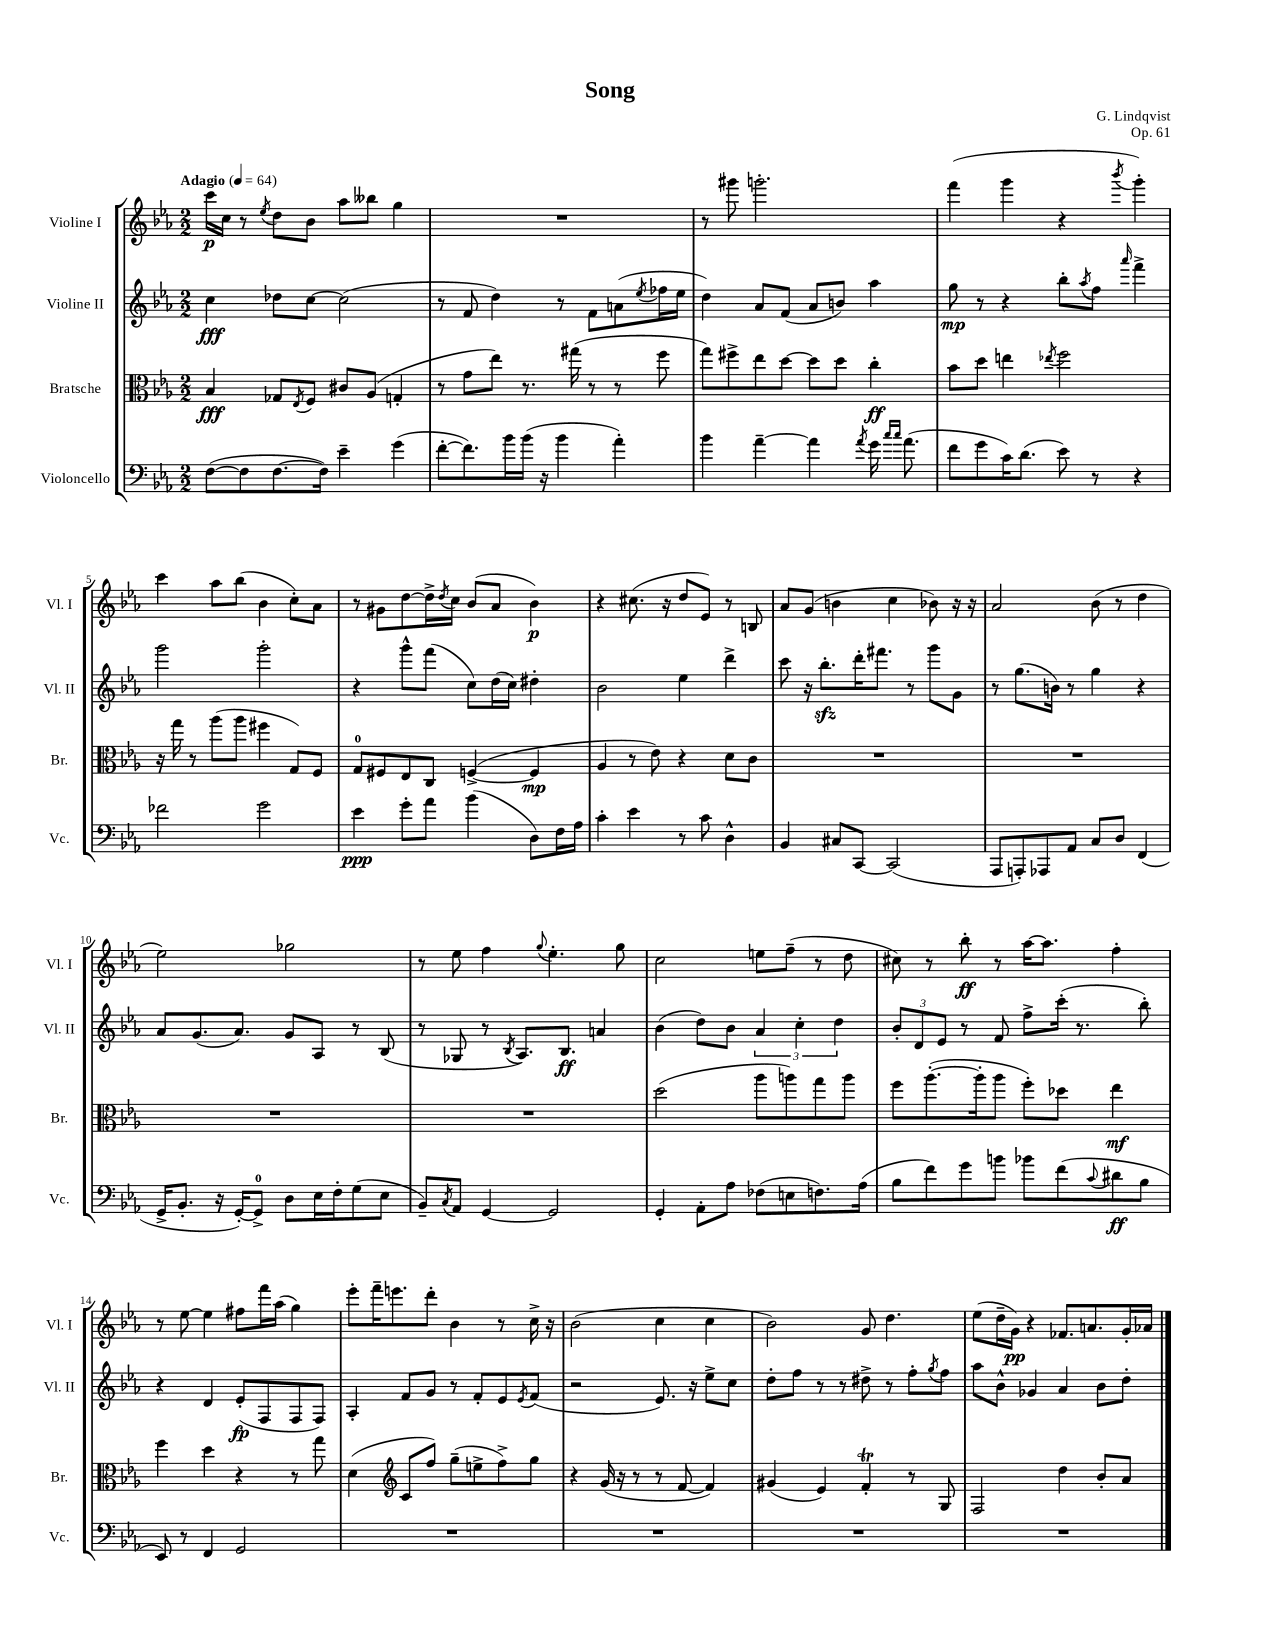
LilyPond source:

\header { title = "Song" composer = "G. Lindqvist" opus = "Op. 61" }
<<
\new StaffGroup <<
\new Staff = "s0" \with { instrumentName = "Violine I" shortInstrumentName = "Vl. I" } {
    \clef treble \key ees \major \numericTimeSignature \time 2/2 \tempo "Adagio" 4 = 64
    c'''16\p c''16 r8 \acciaccatura { ees''8 } d''8 bes'8 aes''8 beses''8 g''4 |
    R1 |
    r8 gis'''8 g'''2.-. |
    f'''4( g'''4 r4 \acciaccatura { bes'''8 } g'''4-.) |
    c'''4 aes''8 bes''8( bes'4 c''8-.) aes'8 |
    r8 gis'8 d''8~ d''16-> \acciaccatura { d''8 } c''16 bes'8( aes'8 bes'4\p) |
    r4 cis''8.( r16 d''8 ees'8) r8 b8 |
    aes'8 g'8( b'4 c''4 bes'8) r16 r16 |
    aes'2 bes'8( r8 d''4 |
    ees''2) ges''2 |
    r8 ees''8 f''4 \appoggiatura { g''8 } ees''4.-. g''8 |
    c''2 e''8 f''8--( r8 d''8 |
    cis''8) r8 bes''8-.\ff r8 aes''16~ aes''8. f''4-. |
    r8 ees''8~ ees''4 fis''8 f'''16 aes''16( g''4) |
    ees'''8-. f'''16-- e'''8. d'''8-. bes'4 r8 c''16-> r16 |
    bes'2( c''4 c''4 |
    bes'2) g'8 d''4. |
    ees''8( d''16-- g'16\pp) r4 fes'8. a'8. g'16-. aes'16 \bar "|." |
}
\new Staff = "s1" \with { instrumentName = "Violine II" shortInstrumentName = "Vl. II" } {
    \clef treble \key ees \major \numericTimeSignature \time 2/2
    c''4\fff des''8 c''8~ c''2( |
    r8 f'8 d''4) r8 f'8 a'8( \acciaccatura { ees''8 } fes''16 ees''16 |
    d''4) aes'8 f'8( aes'8 b'8) aes''4 |
    g''8\mp r8 r4 bes''8-. \acciaccatura { aes''8 } f''8 \grace { aes'''16 } f'''4-> |
    g'''2 g'''2-. |
    r4 g'''8-^ f'''8( c''8) d''16( c''16) dis''4-. |
    bes'2 ees''4 d'''4-> |
    c'''8 r16 bes''8.-.\sfz d'''16-. fis'''8. r8 g'''8 g'8 |
    r8 g''8.( b'16) r8 g''4 r4 |
    aes'8 g'8.( aes'8.) g'8 aes8 r8 bes8( |
    r8 ges8 r8 \acciaccatura { bes8 } aes8.) bes8.\ff a'4 |
    bes'4( d''8) bes'8 \tuplet 3/2 { aes'4 c''4-. d''4 } |
    \tuplet 3/2 { bes'8-. d'8 ees'8 } r8 f'8 f''8-> c'''16-.( r8. bes''8-.) |
    r4 d'4 ees'8-.\fp( f8 f8 f8) |
    aes4-. f'8 g'8 r8 f'8-. ees'8 \acciaccatura { ees'8 } f'8( |
    r2 ees'8.) r16 ees''8-> c''8 |
    d''8-. f''8 r8 r8 dis''8-> r8 f''8-. \acciaccatura { g''8 } f''8 |
    aes''8 bes'8-^ ges'4 aes'4 bes'8 d''8-. \bar "|." |
}
\new Staff = "s2" \with { instrumentName = "Bratsche" shortInstrumentName = "Br." } {
    \clef alto \key ees \major \numericTimeSignature \time 2/2
    bes4\fff ges8 \acciaccatura { ees8 } f8 cis'8 aes8( g4-. |
    r8 g'8 ees''8) r8. gis''16( r8 r8 f''8 |
    g''8) fis''8-> ees''8 d''8~ d''8 d''8 c''4-.\ff |
    bes'8 d''8 e''4 \acciaccatura { ees''8 } f''2 |
    r16 g''16 r8 aes''8( aes''8 fis''4 g8) f8 |
    g8-0 fis8 ees8 c8 f4~->( f4\mp |
    aes4 r8 ees'8) r4 d'8 c'8 |
    R1 |
    R1 |
    R1 |
    R1 |
    d''2( aes''8 a''8) g''8 a''8 |
    f''8 aes''8.~-.( aes''16-. aes''8 f''8-.) des''8 ees''4\mf |
    f''4 d''4 r4 r8 g''8 |
    d'4( \clef treble c'8 f''8) g''8--( e''8-> f''8->) g''8 |
    r4 g'16( r16 r8 r8 f'8~ f'4) |
    gis'4( ees'4) f'4-.\trill r8 g8 |
    f2 d''4 bes'8-. aes'8 \bar "|." |
}
\new Staff = "s3" \with { instrumentName = "Violoncello" shortInstrumentName = "Vc." } {
    \clef bass \key ees \major \numericTimeSignature \time 2/2
    f8~( f8 f8.~ f16) ees'4-- g'4( |
    f'8~-. f'8.) bes'16 bes'16( r16 bes'4 aes'4-.) |
    bes'4 aes'4~-- aes'4 \acciaccatura { aes'8 } g'16 \grace { c''16 c''16 } aes'8.( |
    f'8 g'8 c'16) d'8.( ees'8) r8 r4 |
    fes'2 g'2 |
    ees'4\ppp g'8-. aes'8 bes'4( d8) f16 aes16 |
    c'4-. ees'4 r8 c'8 d4-^ |
    bes,4 cis8 c,8~ c,2( |
    aes,,8 a,,8-.) aes,,8 aes,8 c8 d8 f,4( |
    g,16-> bes,8.-. r16 g,16~-.) g,8-0-> d8 ees16 f16-. g8( ees8 |
    bes,8--) \acciaccatura { c8 } aes,8 g,4~ g,2 |
    g,4-. aes,8-. aes8 fes8( e8 f8.) aes16( |
    bes8 f'8) g'8 b'8 bes'8 f'8( \appoggiatura { c'8 } dis'8\ff bes8 |
    ees,8) r8 f,4 g,2 |
    R1 |
    R1 |
    R1 |
    R1 \bar "|." |
}
>>
>>
